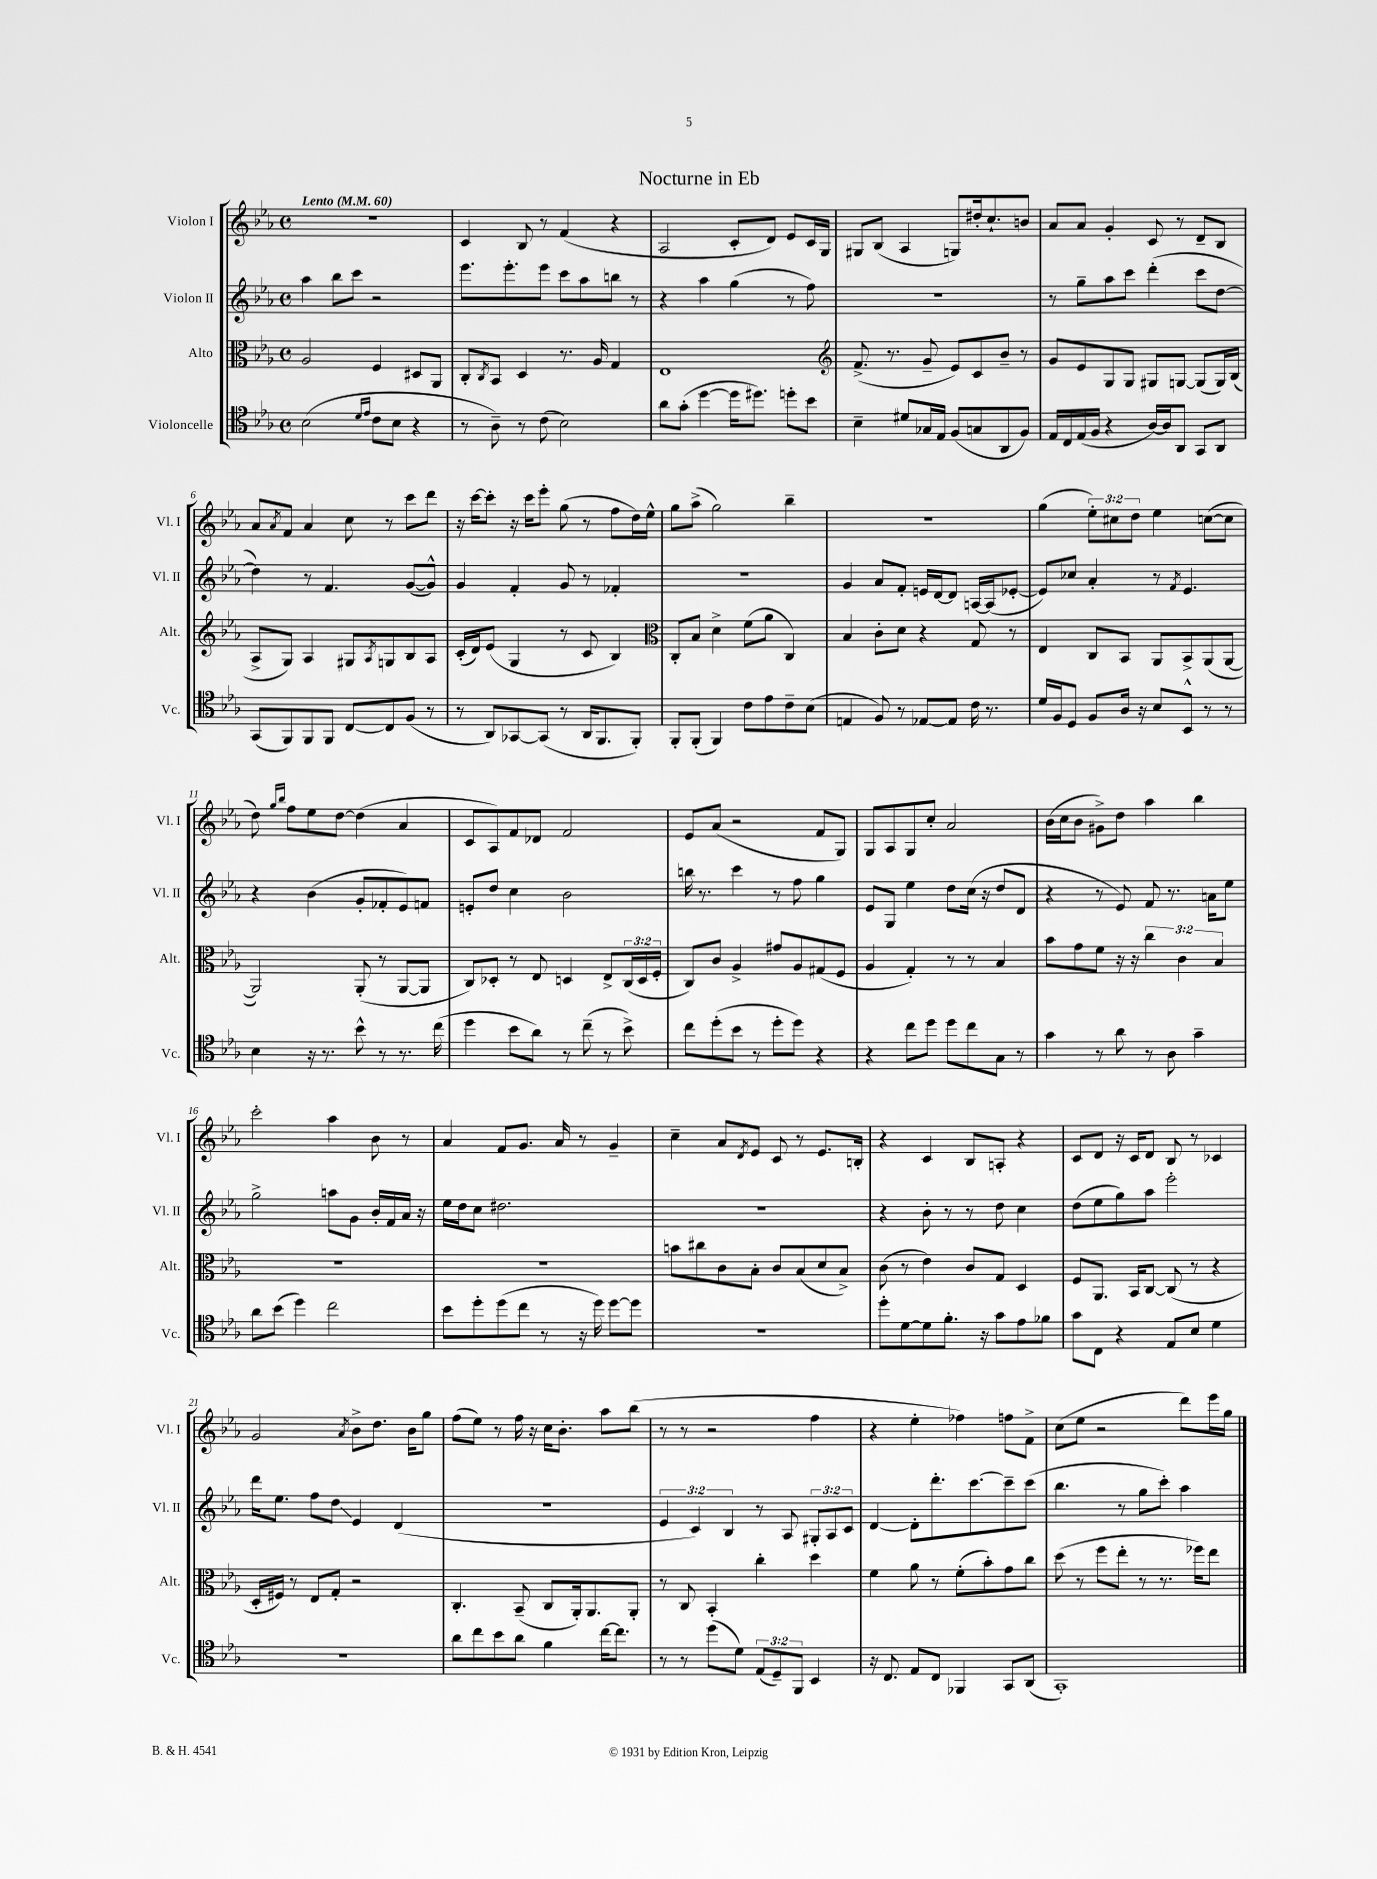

**kern	**kern	**kern	**kern
*staff4	*staff3	*staff2	*staff1
*clefC4	*clefC3	*clefG2	*clefG2
*k[b-e-a-]	*k[b-e-a-]	*k[b-e-a-]	*k[b-e-a-]
*M4/4	*M4/4	*M4/4	*M4/4
*met(c)	*met(c)	*met(c)	*met(c)
*MM60	*MM60	*MM60	*MM60
(2B-	2A-	4aa-	1r
.	.	8bb-	.
.	.	8ccc	.
16qqd	.	.	.
16qqe-	.	.	.
8c	4F	2r	.
8B-	.	.	.
4r	8D#	.	.
.	8AA-	.	.
=	=	=	=
8r	8C'	8.eee-	4c
.	8qC	.	.
8A-~)	8BB-	.	.
.	.	8.eee-'	.
8r	4D	.	8B-
(8c	.	8eee-	8r
2B-)	8.r	8ccc	(4f
.	.	8aa-	.
.	16A-	.	.
.	4G	8bb	4r
.	.	8r	.
=	=	=	=
8a-	1E-	4r	2A-
(8g'	.	.	.
[4dd	.	4aa-	.
16dd]	.	(4gg	8c'
8.dd#)	.	.	.
.	.	.	8d)
8dd'	.	8r	8e-
8b-	.	8ff)	16c
.	.	.	16G
=	=	=	=
*	*clefG2	*	*
4B-~	(8.f^	1r	8G#
.	.	.	(8B-
.	8.r	.	.
8d#	.	.	4A-
16G-	8g~	.	.
16E-	.	.	.
(8F	8e-)	.	8G)
8G	8c	.	16dd#'
.	.	.	8.cc`
8AA-	8b-~	.	.
8F)	8r	.	8b
=	=	=	=
16E-	8g	8r	8a-
16C	.	.	.
(16E-	8e-	8gg~	8a-
16F	.	.	.
4r	8G	8aa-	4g'
.	8G	8ccc	.
[16A-)	8G#	(4ddd'	8c
16A-]	.	.	.
8AA-	[8G	.	8r
8GG	(8G]	8ccc	8d~
8AA-	16G)	[8dd	8B-
.	(16B-	.	.
=	=	=	=
(8GG	8A-^	4dd])	8a-
.	.	.	8qa-
8FF)	8G)	.	8f
8FF	4A-	8r	4a-
8FF	.	4.f	.
[8C	8G#	.	8cc
.	8qA-	.	.
8C]	8G	.	8r
(8F	8B-	([8g	8ccc
8r	8A-	8g^^])	8ddd
=	=	=	=
8r	(16c'	4g	16r
.	16d)	.	[16ccc
8AA-)	(8e-	.	8ccc']
[8GG-	4G	4f'	16r
.	.	.	16ccc
(8GG-]	.	.	8eee-'
8r	8r	8g	(8gg
16AA-	8c	8r	8r
8.FF	.	.	.
.	4B-)	4f-'	8ff
8FF')	.	.	16dd)
.	.	.	16ee-^^
=	=	=	=
*	*clefC3	*	*
8FF'	8C'	1r	8gg
(8FF'	8B-	.	(8aa-^
4FF)	4d^	.	2gg)
8c	(8f	.	.
8e-	8a-	.	.
8c~	4C)	.	4bb-~
(8B-	.	.	.
=	=	=	=
4E	4B-	4g	1r
8F)	8c'	8a-	.
8r	8d	8f'	.
[8E-	4r	16e	.
.	.	[16d	.
8E-]	.	8d]	.
16c	8G	[16A	.
8.r	.	(16A]	.
.	8r	[8e-'	.
=	=	=	=
16d	4E-	8e-])	(4gg
16F	.	.	.
8D	.	8cc-	.
8F	8C	4a-'	12ee-')
.	.	.	12cc#
16A-	8BB-	.	.
.	.	.	12dd
16r	.	.	.
8B-	8AA-	8r	4ee-
.	.	8qf	.
8BB-^^	8BB-^	4.e-	.
8r	(8AA-	.	([8cc
8r	[8AA-	.	8cc]
=	=	=	=
4B-	2AA-])	4r	8dd)
.	.	.	16qqgg
.	.	.	16qqbb-
.	.	.	8ff
16r	.	(4b-	8ee-
8.r	.	.	.
.	.	.	[8dd
8b-^^	(8AA-'	8g'	(4dd]
8r	8r	8f-'	.
8.r	[8AA-	8e-)	4a-
.	8AA-]	8f	.
(16cc	.	.	.
=	=	=	=
4dd	8C)	8e'	8c
.	8D-'	8dd	8A-)
8b-	8r	4cc	8f
8a-)	8E-	.	8d-
8r	4D	2b-	2f
(8cc~	.	.	.
8r	8E-^	.	.
8b-^)	(24C	.	.
.	24D	.	.
.	24F'	.	.
=	=	=	=
8cc	8C)	16bb	8e-
.	.	8.r	.
(8dd'	8c	.	(8a-
8b-	4A-^	4ccc	2r
8r	.	.	.
8dd'	8g#	8r	.
8dd)	8A-	8ff	.
4r	(8G#	4gg	8f
.	8F	.	8G)
=	=	=	=
4r	4A-	8e-	8G
.	.	8G	8A-
8cc	4G')	4ee-	8G
8dd	.	.	8cc'
8dd	8r	8dd	2a-
8cc	8r	(16cc	.
.	.	16r	.
8G	4B-	8dd	.
8r	.	8d	.
=	=	=	=
4g	8b-	4r	(16b-
.	.	.	16cc
.	8g	.	8b-
8r	8f	8r	8g#^)
8a-	16r	8e-)	8dd
.	16r	.	.
8r	6cc	8f	4aa-
8A-	.	8.r	.
.	6c	.	.
4g~	.	.	4bb-
.	.	16a	.
.	6B-	.	.
.	.	8ee-	.
=	=	=	=
8a-	1r	2gg^	2ccc'
(8b-	.	.	.
4dd)	.	.	.
2cc	.	8aa	4aa-
.	.	8g	.
.	.	16b-'	8b-
.	.	16f	.
.	.	16a-	8r
.	.	16r	.
=	=	=	=
8b-	1r	16ee-	4a-
.	.	16dd	.
8dd'	.	8cc	.
(8dd	.	2.dd#	8f
8cc	.	.	8.g
8r	.	.	.
.	.	.	16a-
16r	.	.	8r
16dd)	.	.	.
[8dd	.	.	4g~
8dd]	.	.	.
=	=	=	=
1r	8b	1r	4cc~
.	8cc#	.	.
.	8c	.	8a-
.	.	.	8qd
.	8B-'	.	8e-
.	8c	.	8c
.	(8B-	.	8r
.	8d	.	8.e-
.	8B-^)	.	.
.	.	.	16B'
=	=	=	=
8dd'	(8c	4r	4r
[8d	8r	.	.
8d]	4e-)	8b-'	4c
8.f'	.	8r	.
.	8c	8r	8B-
16r	.	.	.
8g	8G	8dd	8A'
8e-	4D	4cc	4r
8f-	.	.	.
=	=	=	=
8g	8F	(8dd	8c
8C	8.AA-	8ee-	8d
4r	.	8gg)	16r
.	16BB-	.	16c
.	[8C	8aa-	8d
8E-	(8C]	2eee-'	8B-
8B-	8r	.	8r
4d	4r	.	4c-
=	=	=	=
1r	16D'	16ddd	2g
.	16F#)	8.ee-	.
.	8r	.	.
.	8E-	8ff	.
.	8G'	8dd	.
.	.	.	8qa-
.	2r	4e-	8b-^
.	.	.	8.dd
.	.	(4d	.
.	.	.	16b-
.	.	.	8gg
=	=	=	=
8a-	4.C'	1r	(8ff
8cc	.	.	8ee-)
8b-	.	.	8r
8a-	(8BB-~	.	16ff
.	.	.	16r
4f	8C	.	16cc
.	.	.	8.b-'
.	16AA-')	.	.
.	8.AA-	.	.
[16cc	.	.	8aa-
8.cc]	.	.	.
.	8AA-'	.	(8bb-
=	=	=	=
8r	8r	6e-	8r
8r	8C	.	8r
.	.	6c)	.
(8dd	4BB-'	.	2r
.	.	6B-	.
8d)	.	.	.
(12E-	4cc'	8r	.
12D~)	.	.	.
.	.	8A-	.
12FF	.	.	.
4BB-	4dd	12G#'	4ff
.	.	12A-	.
.	.	12c	.
=	=	=	=
16r	4f	[4d	4r
8.C	.	.	.
8E-	8a-	8d']	4ee-'
8C	8r	8.ddd'	.
4FF-	(8f'	.	4ff-)
.	.	[8.ccc	.
.	8b-')	.	.
8GG	8g	8ccc~]	8ff
(8AA-	8cc	(8ccc	8f^
=	=	=	=
1GG')	(8dd	4.bb-	(8cc
.	8r	.	8ee-
.	8ff	.	2r
.	8ee-'	8r	.
.	8r	8gg	.
.	8.r	8ccc')	.
.	.	4aa-	8ddd)
.	16ff-)	.	.
.	8ee-	.	16eee-
.	.	.	16gg
==	==	==	==
*-	*-	*-	*-
